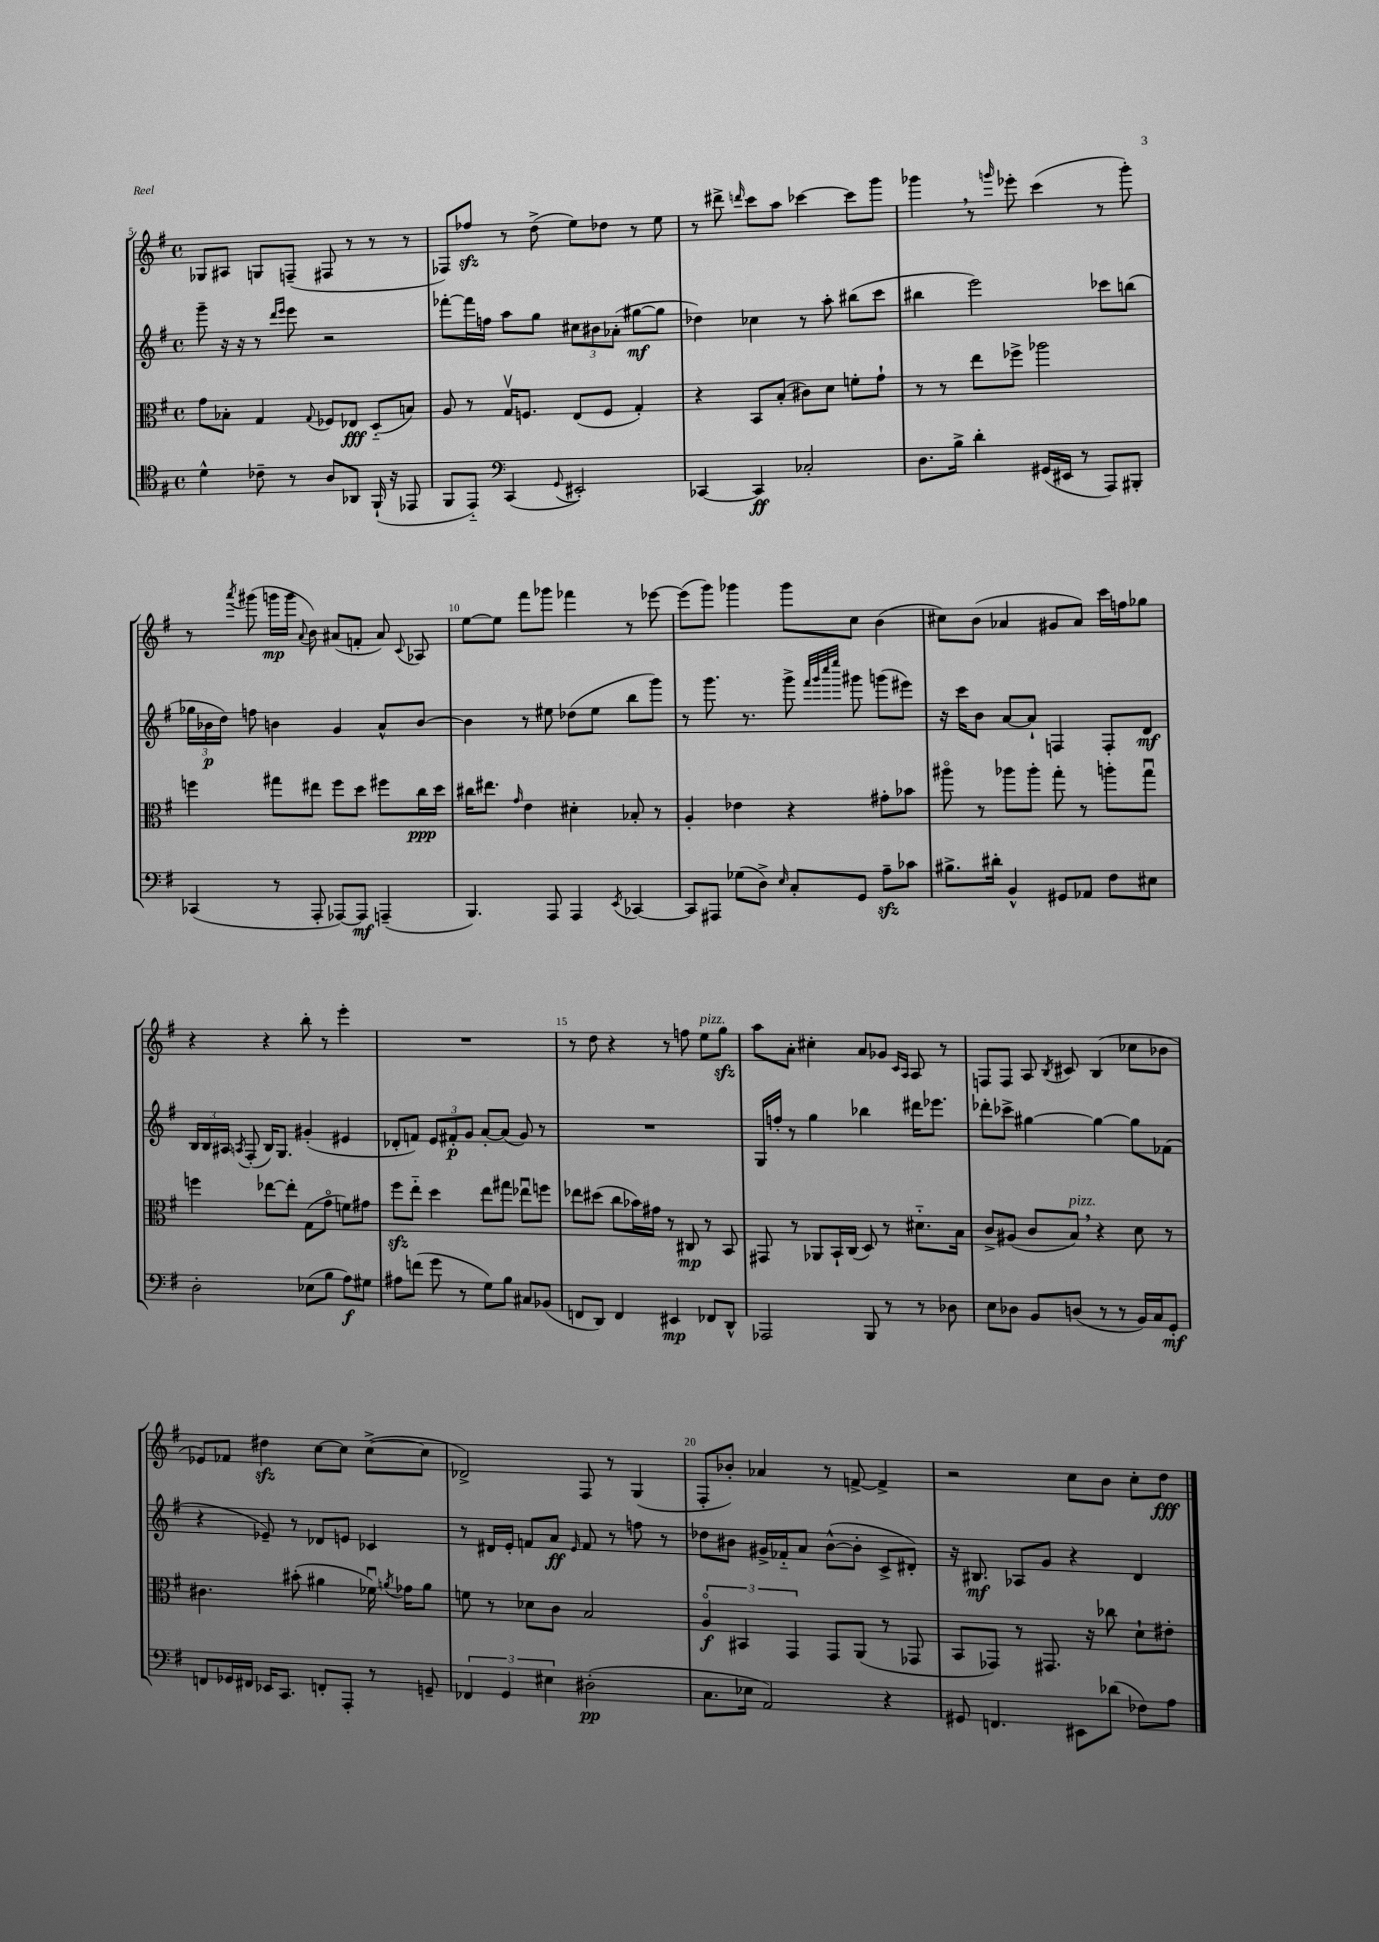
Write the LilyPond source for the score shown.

<<
\new StaffGroup <<
\new Staff = "s0" {
    \clef treble \key g \major \defaultTimeSignature \time 4/4
    \autoBeamOff ges8[ ais8] g8[ f8]--( fis8 r8 r8 r8 |
    fes8[) fes''8]\sfz r8 d''8->( e''8[) des''8] r8 e''8 |
    r8 dis'''8-> \grace { d'''16 } c'''8[ a''8] ces'''4~ ces'''8[ g'''8] |
    ges'''4 \breathe r8 \grace { g'''16 } ees'''8-. c'''4( r8 g'''8-.) |
    r8 \acciaccatura { a'''8 } gis'''8( g'''16[\mp g'''16] \appoggiatura { a'8 } b'8) ais'8[( f'8]-. ais'8) \appoggiatura { c'8 } aes8 |
    e''8[~ e''8] fis'''8[ ges'''8] fes'''4 r8 ees'''8~ |
    ees'''8[( g'''8]) ges'''4 ges'''8[ c''8] b'4( |
    cis''8[) b'8]( aes'4 gis'8[ aes'8]) c'''16[ f''16 ges''8] |
    r4 r4 b''8-. r8 e'''4-. |
    R1 |
    r8 d''8 r4 r8 f''8 e''8[^\markup { \italic "pizz." } g''8]\sfz |
    a''8[ a'8]-. cis''4-. a'8[ ges'8] \grace { c'16[ a16] } a8 r8 |
    f8[ f8] a8 \acciaccatura { b8 } cis'8 b4( ces''8[ bes'8] |
    ees'8[) fes'8] dis''4\sfz c''8[~ c''8] c''8[~->( c''8] |
    des'2->) fis8 r8 g4( |
    fis8[-. bes'8]-.) aes'4 r8 f'8~-> f'4-> |
    r2 c''8[ b'8] c''8[-. d''8]\fff \bar "|." |
}
\new Staff = "s1" {
    \clef treble \key g \major \defaultTimeSignature \time 4/4
    \autoBeamOff g'''8-- r16 r16 r8 \grace { d'''16[ e'''16] } e'''8 r2 |
    fes'''8[~-. fes'''16 f''16] a''8[ g''8] \tuplet 3/2 { cis''8[ bis'8 aes'8]-.( } gis''8[~\mf gis''8] |
    des''4) ces''4 r8 a''8-. bis''8[( c'''8] |
    bis''4 e'''2) ces'''8[ b''8]( |
    \tuplet 3/2 { ges''16[ bes'16\p d''16]) } f''8 b'4 g'4 a'8[-^ b'8]~ |
    b'4 r8 eis''8 des''8[( eis''8] b''8[ g'''8]) |
    r8 g'''8. r8. g'''8-> \grace { fis'''32[ g'''32 c''''32 e''''32] } gis'''8 g'''8[( eis'''8]) |
    r16 c'''16[ b'8] a'8[~ a'8]-! f4 f8[-. d'8]\mf |
    \tuplet 3/2 { b16[ b16 ais16] } \acciaccatura { a8 } fis8-.( b16[) g8.] gis'4-.( eis'4 |
    des'8[-. f'8]) \tuplet 3/2 { e'8[ fis'8-.\p g'8] } a'8[~-. a'8]( g'8) r8 |
    R1 |
    g16[ f''16]-. r8 g''4 bes''4 dis'''16[ ees'''8.] |
    des'''8[-. ces'''8]-> gis''4~ gis''4~ gis''8[ fes'8]( |
    r4 ees'8--) r8 des'8[ e'8] ces'4 |
    r8 dis'16[ e'16]-. f'8[ a'8]\ff \grace { e'16 } f'8 r8 f''8 r8 |
    des''8[ bis'8] gis'16[-> fes'16-_ a'8] bis'8[~-^( bis'8]-. c'8[-> dis'8]-.) |
    r16 bis8.\mf aes8[ g'8] r4 d'4 \bar "|." |
}
\new Staff = "s2" {
    \clef alto \key g \major \defaultTimeSignature \time 4/4
    \autoBeamOff g'8[ bes8]-. g4 \appoggiatura { g8 } fes8[ ees8]\fff d8[-_( b8]) |
    a8 r8 g16[\upbow f8.] e8[( f8] g4-.) |
    r4 b,8[ b8]-.( cis'8[) d'8] f'8[-. g'8]-! |
    r8 r8 e''8[ fes''8]-> aes''2 |
    f''4 gis''8[ eis''8] f''8[ d''8] fis''8[ c''16\ppp d''16] |
    cis''16[ eis''8.] \grace { g'16 } e'4 dis'4-. bes8-. r8 |
    a4-. ees'4 r4 gis'8[-. bes'8] |
    ais''8\flageolet r8 aes''8[ aes''8]-. g''8-. r8 a''8[-. g''8]\downbow |
    f''4 ees''8[~ ees''8]-. g8[( g'8]\flageolet f'8[) gis'8] |
    fis''8[\sfz e''8]-_ d''4 e''8[ gis''8] ees''8[\downbow f''8] |
    ees''8[ dis''8]( c''8[ bes'16) gis'16] r8 cis8\mp r8 b,8 |
    gis,8 r8 aes,8[ b,16-! c16]( d8) r8 dis'8.[-_ b16] |
    c'8[-> ais8]( c'8[ b8]^\markup { \italic "pizz." }) \breathe r4 d'8 r8 |
    cis'4. bis'8-.( ais'4 fes'16\downbow) \acciaccatura { a'8 } ges'16[ a'8] |
    f'8 r8 des'8[ c'8] b2 |
    \tuplet 3/2 { a4\flageolet\f bis,4 g,4 } g,8[ a,8]( r8 ges,8 |
    b,8[ ges,8]) r8 gis,8. r16 ces''8 d'8[-! eis'8]-. \bar "|." |
}
\new Staff = "s3" {
    \clef tenor \key g \major \defaultTimeSignature \time 4/4
    \autoBeamOff d'4-^ ces'8-- r8 a8[ aes,8] fis,16-!( r16 ees,8 |
    fis,8[ e,8]-_) \clef bass c,4( \appoggiatura { g,8 } eis,2-.) |
    ces,4~ ces,4\ff ces2-. |
    d8.[ b16]-> d'4-. gis,16[( eis,16] r8 a,,8[) bis,,8]-. |
    ces,4( r8 a,,8-. aes,,8[~) aes,,8]\mf a,,4--( |
    b,,4.) a,,8 a,,4 \acciaccatura { e,8 } ces,4~ |
    ces,8[ ais,,8] ges8[( d8]->) \grace { e16 } c8[-. g,8] a8[--\sfz ces'8] |
    bis8.[-> dis'16]-. b,4-^ gis,8[ aes,8] fis8[ eis8] |
    d2-. ees8[( b8] a8[\f) gis8] |
    ais8[ f'8]( g'8 r8 g8[) b8] cis8[ bes,8]( |
    f,8[ d,8]) f,4 eis,4\mp fes,8[ d,8]-^ |
    aes,,2 b,,8 r8 r8 des8 |
    e8[ des8] b,8[ d8]( r8 r8 b,16[) c16 g,8]-.\mf |
    f,8[ ges,16 fis,16] ees,16[ c,8.] f,8[-. a,,8]-. r8 g,8-- |
    \tuplet 3/2 { fes,4 g,4 eis4 } dis2-.\pp( |
    c8.[ ees16] a,2) r4 |
    gis,8 f,4. eis,8[ des'8]( fes8[) a8] \bar "|." |
}
>>
>>
\layout { \context { \Score currentBarNumber = #5 \override BarNumber.break-visibility = ##(#f #t #t) barNumberVisibility = #(every-nth-bar-number-visible 5) } }
